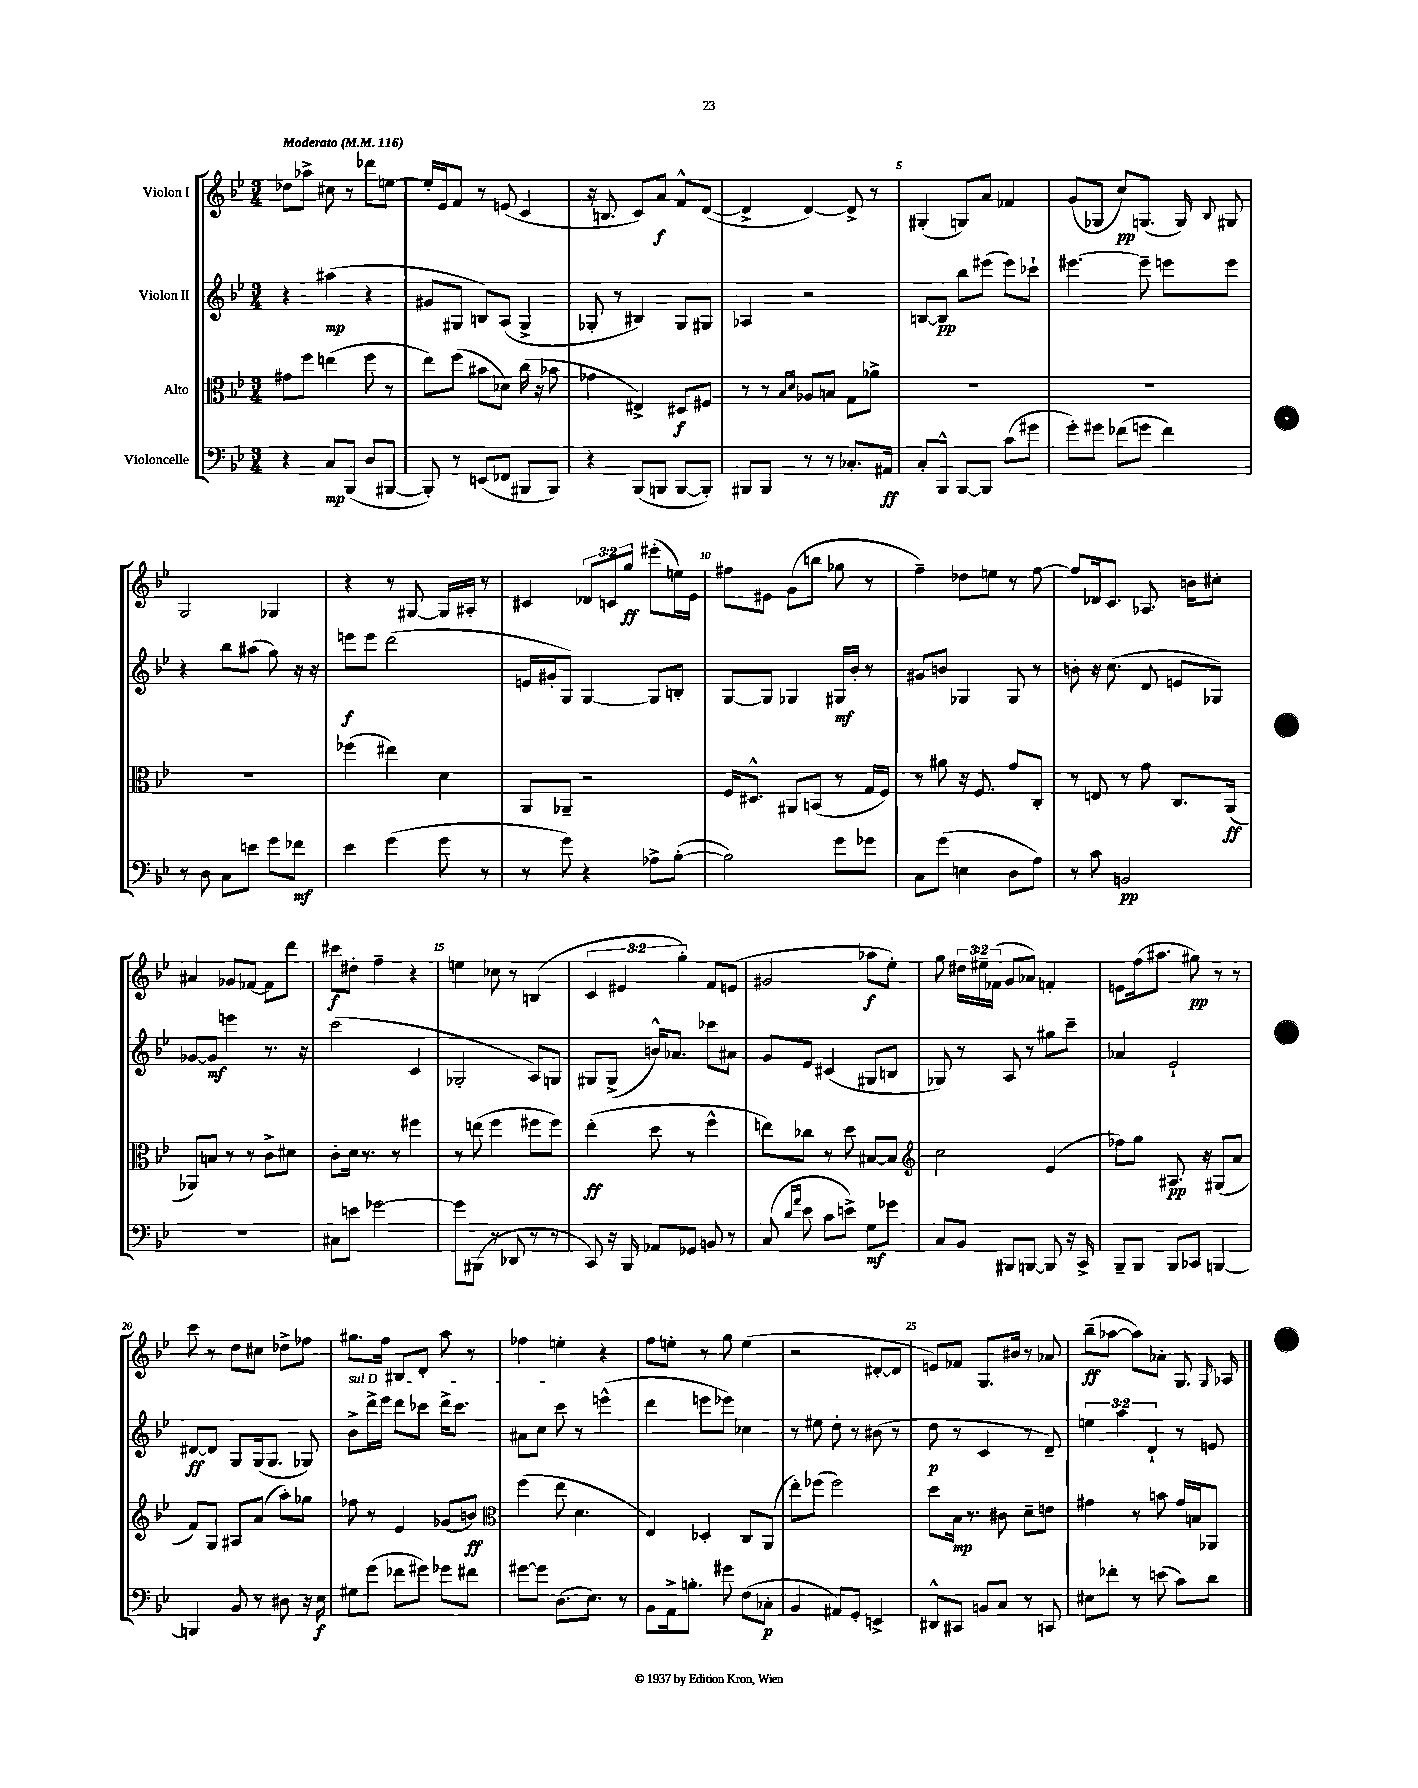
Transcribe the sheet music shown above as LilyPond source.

<<
\new StaffGroup <<
\new Staff = "s0" \with { instrumentName = "Violon I" } {
    \clef treble \key bes \major \numericTimeSignature \time 3/4 \override Staff.TupletNumber.text = #tuplet-number::calc-fraction-text \tempo "Moderato" 4 = 116
    \autoBeamOff des''8[ aes''8]-> cis''8 r8 des'''8[ e''8]~ |
    e''16[-. ees'16 f'8] r8 e'8( c'4 |
    r16 b8. c'8[) a'8]\f f'8[-^ d'8]~( |
    d'4-> d'4~) d'8-> r8 |
    gis4-.( g8[) a'8] fes'4 |
    g'8[( ges8] c''8[\pp) g8.]( g16) \appoggiatura { bes8 } gis8 |
    g2 ges4 |
    r4 r8 gis8~ gis16[ ais16]-. r8 |
    cis'4 \tuplet 3/2 { des'8[ c'8 g''8]\ff } eis'''8[-.( e''16) ees'16] |
    fis''8[ eis'8] g'8[( b''8] ges''8 r8 |
    f''4--) des''8[ e''8] r8 f''8~ |
    f''8[ des'16 c'8.] aes8. b'16[ cis''8]-. |
    ais'4 ges'8[ fes'8]~ fes'8[ d'''8] |
    cis'''8[\f dis''8]-. f''4-- r4 |
    e''4 ces''8 r8 b4( |
    \tuplet 3/2 { c'4 eis'4 g''4-.) } f'8[ e'8]( |
    gis'2 aes''8[\f ees''8]-.) |
    g''8 \tuplet 3/2 { dis''16[ eis''16-- fes'16]( } g'8[ aes'8]) f'4-. |
    e'8[ f''16( ais''8.] gis''8\pp) r8 r8 |
    c'''8 r8 d''8[ cis''8] des''8[-> fes''8] |
    gis''8.[ f''16] bis8[ d'8]-. a''8 r8 |
    fes''4 e''4-. r4 |
    f''8[ e''8]-. r8 g''8 e''4( |
    r2 dis'8[~-. dis'8] |
    e'8[) fes'8] g8.[ bis'16] r8 aes'8 |
    bes''8[--\ff( aes''8]~ aes''8[) aes'8]-. g8. \grace { g16 } aes16 \bar "|." |
}
\new Staff = "s1" \with { instrumentName = "Violon II" } {
    \clef treble \key bes \major \numericTimeSignature \time 3/4 \override Staff.TupletNumber.text = #tuplet-number::calc-fraction-text
    \autoBeamOff r4 ais''4\mp( r4 |
    gis'8[ gis8] b8[) a8]( gis4-> |
    ges8-. r8 bis4) ges8[ gis8] |
    aes4 r2 |
    b8[~ b8]\pp bes''8[ eis'''8]( eis'''8[) ces'''8]-! |
    eis'''4.~ eis'''8-- e'''8[ e'''8] |
    r4 bes''8[ ais''8]( g''8) r16 r16 |
    e'''8[\f e'''8] d'''2( |
    e'16[ gis'16-. g8]) g4~ g8[ b8]-. |
    g8[~ g8] ges4 gis16[\mf bes'16]-. r8 |
    gis'8[ b'8] ges4 ges8 r8 |
    b'8-. r16 c''8.( d'8 e'8[ ges8]) |
    ges'8[~ ges'8]\mf e'''4 r8. r16 |
    c'''2( c'4 |
    ges2-. a8[) g8] |
    gis8[ gis8]->( b'16[-^) aes'8.] ces'''8[ ais'8] |
    g'8[ ees'8] cis'4( gis8[ b8] |
    ges8) r8 a8 r8 gis''8[ c'''8]-- |
    aes'4 ees'2-! |
    dis'8[~\ff dis'8] g8[ g16( g8.] ges8) |
    \once \override TextSpanner.bound-details.left.text = \markup { \italic "sul D" } bes'8[->\startTextSpan d'''16-> ees'''16] d'''8[ ces'''8] d'''16[-> ces'''8.] |
    ais'8[ c''8] c'''8\stopTextSpan r8 e'''4-^( |
    d'''4 e'''8[ ees'''8]) ces''4 |
    r8 eis''8 d''8-. r8 bis'8( r8 |
    d''8\p r8 c'4 r8 d'8--) |
    \tuplet 3/2 { e''4 a''4 d'4-! } r8 e'8 \bar "|." |
}
\new Staff = "s2" \with { instrumentName = "Alto" } {
    \clef alto \key bes \major \numericTimeSignature \time 3/4
    \autoBeamOff gis'8[ f''8] e''4( f''8 r8 |
    ees''8[) f''8]( bis'8[ des'8]) c''16( r16 bes'8 |
    ges'4 eis4->) dis8[\f fis8] |
    r8 r8 \grace { bes16[ d'16] } aes8[ b8] g8[ aes'8]-> |
    R2. |
    R2. |
    R2. |
    fes''4( eis''4) d'4 |
    a,8[ aes,8]-- r2 |
    f16[ dis8.]-^ ais,8[ b,8]( r8 g16[ f16]) |
    r8 ais'8 r16 f8. g'8[ c8]-. |
    r8 e8 r8 g'8 c8.[ a,16]\ff( |
    aes,8[) b8] r8 r8 c'8[-> dis'8] |
    c'8[-. d'16] r8. r8 fis''4 |
    r8 e''8( f''4 fis''8[ fis''8]) |
    ees''4-.\ff( d''8 r8 f''4-^ |
    e''8[) ces''8] r8 d''8 bis8[~ bis8] |
    \clef treble c''2 ees'4( |
    fes''8[) g''8] ais8.\pp r16 gis8[( a'8] |
    f'8[) g8] ais8[ a'8]( a''8[-.) ges''8] |
    fes''8 r8 ees'4 ges'8[( b'8]\ff) |
    \clef alto f''4( ees''8 d'4. |
    ees4) des4-. c8[ a,8]( |
    ees''8[-.) fes''8]( fes''2) |
    d''8[ bes16]\mp r8. cis'8 d'8[-- e'8] |
    gis'4 r8 b'8 gis'16[ b16 aes,8] \bar "|." |
}
\new Staff = "s3" \with { instrumentName = "Violoncelle" } {
    \clef bass \key bes \major \numericTimeSignature \time 3/4
    \autoBeamOff r4 c8[\mp bes,,8]( d8[ bis,,8]~ |
    bis,,8-.) r8 e,8[( fes,8] bis,,8[ bis,,8]) |
    r4 bes,,8[( b,,8] b,,8[~ b,,8]-.) |
    bis,,8[ bis,,8] r8 r8 ces8.[-. ais,16]\ff |
    c8[-. bes,,8]-^ bes,,8[~ bes,,8] c'8[( gis'8] |
    g'8[-.) gis'8] fes'8[( g'8] fes'4) |
    r8 d8 c8[ e'8] g'8[ fes'8]\mf |
    ees'4 g'4( g'8 r8 |
    r8 g'8) r4 aes8[-> bes8]~-.( |
    bes2) g'8[ ges'8] |
    c8[ g'8]( e4 d8[ a8]) |
    r8 c'8 b,2\pp |
    R2. |
    cis8[ e'8] ges'2~ |
    ges'8[ bis,,8]( r8 des,8 r8 r8 |
    c,8) r16 bes,,16 aes,8[ ges,8] b,8 r8 |
    c8( \grace { d'16[ a'16] } ees'8 c'8[ e'8]->) g8[\mf ges'8] |
    c8[ bes,8] bis,,8[ b,,8]~ b,,8 r16 c,16-> |
    bes,,8[-- bes,,8] bes,,8[ ces,8] b,,4~ |
    b,,4 bes,8 r8 dis8 r16 ees16\f |
    gis8[ g'8]( fes'8[ gis'8]) ges'8[ fis'8] |
    gis'8[~ gis'8] d8.[( ees8.]) r8 |
    bes,8[ a,16-> b8.]-. gis'8 f8[( ces8]-.\p |
    bes,4 ais,8[) g,8]-. e,4-> |
    dis,8[-^ cis,8] b,8[ c8] r8 c,8 |
    eis8[ fes'8]-. r8 e'8( c'8[) d'8] \bar "|." |
}
>>
>>
\layout { \context { \Score \override BarNumber.break-visibility = ##(#f #t #t) barNumberVisibility = #(every-nth-bar-number-visible 5) } }
